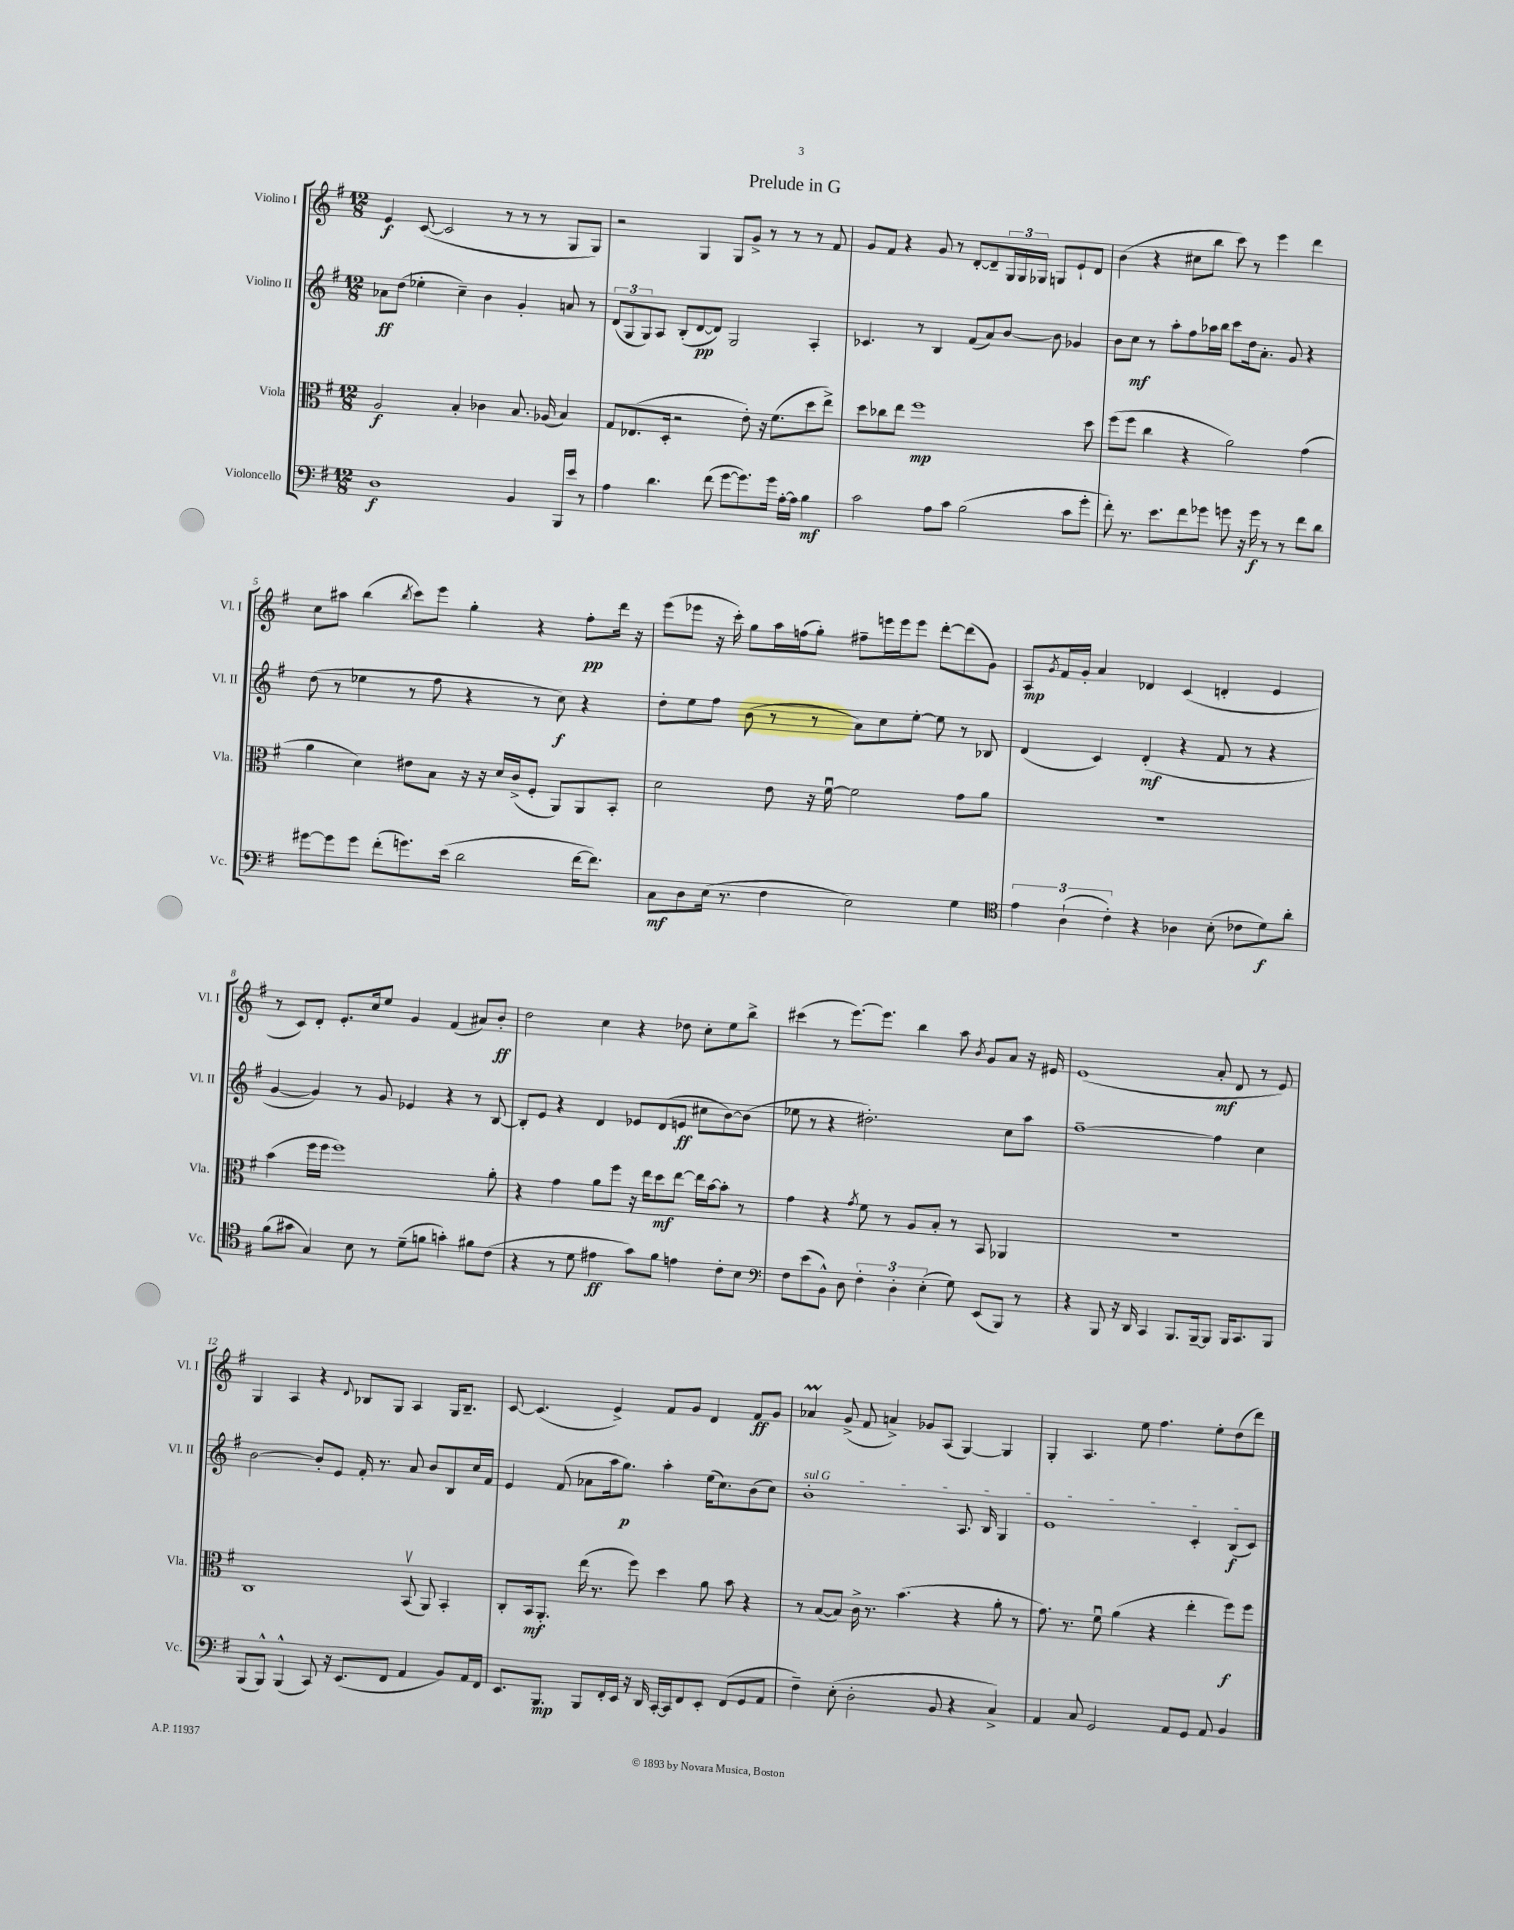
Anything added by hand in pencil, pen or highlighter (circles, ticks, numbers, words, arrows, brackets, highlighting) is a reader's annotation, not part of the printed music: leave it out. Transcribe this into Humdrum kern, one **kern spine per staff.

**kern	**dynam	**kern	**dynam	**kern	**dynam	**kern	**dynam
*part4	*part4	*part3	*part3	*part2	*part2	*part1	*part1
*staff4	*staff4	*staff3	*staff3	*staff2	*staff2	*staff1	*staff1
*I"Violoncello	*	*I"Viola	*	*I"Violino II	*	*I"Violino I	*
*I'Vc.	*	*I'Vla.	*	*I'Vl. II	*	*I'Vl. I	*
*clefF4	*	*clefC3	*	*clefG2	*	*clefG2	*
*k[f#]	*	*k[f#]	*	*k[f#]	*	*k[f#]	*
*M12/8	*	*M12/8	*	*M12/8	*	*M12/8	*
=1	=1	=1	=1	=1	=1	=1	=1
1D	f	2A/	f	8a-X\L	ff	4e/	f
.	.	.	.	(8dd\J	.	.	.
.	.	.	.	4ee-X'\	.	([8c/	.
.	.	.	.	.	.	2c/]	.
.	.	4B'/	.	4cc~\)	.	.	.
.	.	4c-X\	.	4b\	.	.	.
.	.	.	.	.	.	8r	.
4BB/	.	8.B/	.	4g'/	.	8r	.
.	.	.	.	.	.	8r	.
.	.	(16A-X/	.	.	.	.	.
16BBB/LL	.	4B/)	.	8an/	.	8G/L	.
16e/JJ	.	.	.	.	.	.	.
8r	.	.	.	8r	.	8G/J)	.
=2	=2	=2	=2	=2	=2	=2	=2
4A\	.	8G/L	.	(12d/L	.	2r	.
.	.	.	.	12G/	.	.	.
.	.	(8.E-X/	.	.	.	.	.
.	.	.	.	12G/)	.	.	.
4.d\	.	.	.	8A/J	.	.	.
.	.	16D'/Jk	.	.	.	.	.
.	.	2r	.	(8B'/L	.	.	.
.	.	.	.	[8d/	pp	4G/	.
(8f#\	.	.	.	8d/J])	.	.	.
[8g\L	.	.	.	2G/	.	8G/L	.
8.g\])	.	8e'\)	.	.	.	8g^/J	.
.	.	16r	.	.	.	8r	.
16g\Jk	.	(8.f#\L	.	.	.	.	.
[16A'\LL	.	.	.	.	.	8r	.
16A\JJ]	.	.	.	.	.	.	.
4B\	mf	8dd\	.	4A'/	.	8r	.
.	.	8ee^\J)	.	.	.	8f#/	.
=3	=3	=3	=3	=3	=3	=3	=3
2c\	.	8dd\L	.	4.c-X/	.	8g/L	.
.	.	8cc-X\	.	.	.	8f#/J	.
.	.	8ee\J	.	.	.	4r	.
.	.	1ff#	mp	8r	.	.	.
8A\L	.	.	.	4B/	.	8g/	.
8c\J	.	.	.	.	.	8r	.
(2B\	.	.	.	(8f#/L	.	[8d'/L	.
.	.	.	.	8a/)	.	8d~/]	.
.	.	.	.	[8b/J	.	24G/L	.
.	.	.	.	.	.	24G/	.
.	.	.	.	.	.	24G-X/JJ	.
.	.	.	.	8b\]	.	8Gn/L	.
8c\L	.	.	.	4g-X/	.	8e`/	.
8g'\J	.	8dd\	.	.	.	8d/J	.
=4	=4	=4	=4	=4	=4	=4	=4
8f#'\)	.	(8ff#\L	.	8b\L	.	(4b\	.
8.r	.	8ff#\J	.	8cc\J	mf	.	.
.	.	4cc\	.	8r	.	4r	.
8.e\L	.	.	.	.	.	.	.
.	.	.	.	8aa'\L	.	.	.
8f#\	.	4r	.	8ff#\	.	8cc#X\L	.
8g-X\J	.	.	.	16aa-X\L	.	8bb\J	.
.	.	.	.	16bb\JJ	.	.	.
8gn\	.	2a\)	.	8ccc\L	.	8ccc\)	.
16r	.	.	.	16dd\k	.	8r	.
16g\	f	.	.	8.a'\J	.	.	.
8r	.	.	.	.	.	4eee\	.
8r	.	.	.	8g/	.	.	.
8f#\L	.	(4g\	.	4r	.	4ddd\	.
8d\J	.	.	.	.	.	.	.
!!LO:LB:g=z
=5	=5	=5	=5	=5	=5	=5	=5
[8g#X\L	.	4a\	.	(8dd\	.	8cc\L	.
8g#\]	.	.	.	8r	.	8aa#X\J	.
8g#\J	.	4d\)	.	4ee-X\	.	(4bb\	.
(8f#'\L	.	.	.	.	.	.	.
.	.	.	.	.	.	8qbb/	.
8.gn\)	.	8e#X\L	.	8r	.	8ccc\L)	.
.	.	8B\J	.	8ff#\	.	8eee\J	.
(16e\Jk	.	.	.	.	.	.	.
2d\	.	16r	.	4r	.	4gg'\	.
.	.	16r	.	.	.	.	.
.	.	16d/LL	.	.	.	.	.
.	.	(16c^/J	.	.	.	.	.
.	.	8F#'/J	.	8r	.	4r	.
.	.	8AA/L)	.	8cc\)	f	.	.
[16f#\KL	.	8AA/	.	4r	.	8ff#'\L	pp
8.f#\J])	.	.	.	.	.	.	.
.	.	8BB'/J	.	.	.	16ddd\Jk	.
.	.	.	.	.	.	16r	.
=6	=6	=6	=6	=6	=6	=6	=6
8C\L	mf	2d\	.	8dd'\L	.	(8eee\L	.
8D\	.	.	.	8ee\	.	8eee-X\J	.
(16E\Jk	.	.	.	8ff#\J	.	16r	.
8.r	.	.	.	.	.	16ccc'\)	.
.	.	.	.	(8b\	.	8gg\L	.
4F#\	.	8e\	.	8r	.	16aa\L	.
.	.	.	.	.	.	(16ffn\J	.
.	.	16r	.	8r	.	8gg'\J)	.
.	.	[16f#u\	.	.	.	.	.
2E\)	.	2f#\]	.	8a\L)	.	8ff#X~\L	.
.	.	.	.	8cc\	.	16eeen\L	.
.	.	.	.	.	.	16eee\J	.
.	.	.	.	[8ee'\J	.	8eee\J	.
.	.	.	.	8ee\]	.	[8ddd'\L	.
4G\	.	8g\L	.	8r	.	(8ddd\]	.
.	.	8a\J	.	8B-X/	.	8g\J)	.
=7	=7	=7	=7	=7	=7	=7	=7
*clefC4	*	*	*	*	*	*	*
6e\	.	1.r	.	(4d/	.	8A/L	mp
.	.	.	.	.	.	8qg/	.
.	.	.	.	.	.	16f#/L	.
(6A`\	.	.	.	.	.	.	.
.	.	.	.	.	.	16g'/JJ	.
.	.	.	.	4c/)	.	4a/	.
6c'\)	.	.	.	.	.	.	.
4r	.	.	.	(4d'/	mf	4d-X/	.
4A-X\	.	.	.	4r	.	(4c/	.
(8B'\	.	.	.	8f#/	.	4dn'/	.
8c-X\L	.	.	.	8r	.	.	.
8d\)	f	.	.	4r	.	4e/	.
8a'\J	.	.	.	.	.	.	.
!!LO:LB:g=z
=8	=8	=8	=8	=8	=8	=8	=8
(8f#\L	.	(4b\	.	[4g/	.	8r	.
8g#X\J	.	.	.	.	.	8c/L)	.
4G/)	.	16ff#\LL	.	4g/])	.	8d'/J	.
.	.	16ff#\JJ	.	.	.	.	.
.	.	1ff#)	.	.	.	8.e'/L	.
8B\	.	.	.	8r	.	.	.
.	.	.	.	.	.	16cc/k	.
8r	.	.	.	8g/	.	8ee/J	.
(8d~\L	.	.	.	4e-X/	.	4g/	.
8fn\J	.	.	.	.	.	.	.
4gn'\)	.	.	.	4r	.	(4f#/	.
8f#X\L	.	.	.	8r	.	8a#X/L)	.
(8c\J	.	8a'\	.	[8B/	.	8b'/J	ff
=9	=9	=9	=9	=9	=9	=9	=9
4r	.	4r	.	8B'/L]	.	2dd\	.
.	.	.	.	8e/J	.	.	.
8r	.	4g\	.	4r	.	.	.
8d\	.	.	.	.	.	.	.
4e#X\	ff	8a\L	.	4d/	.	4cc\	.
.	.	8ff#\J	.	.	.	.	.
8g\L)	.	16r	.	8e-X/L	.	4r	.
.	.	16ee\KL	.	.	.	.	.
8f#\J	.	8dd\	mf	(8d/	.	.	.
4en\	.	[8ee\J	.	8en/J	ff	8dd-X\	.
.	.	16ee\LL]	.	8cc#X\L	.	8cc'\L	.
.	.	[16b\J	.	.	.	.	.
8c'\L	.	8b'\J]	.	[8b\)	.	8ee\	.
8B\J	.	8r	.	(8b\J]	.	8bb^\J	.
=10	=10	=10	=10	=10	=10	=10	=10
*clefF4	*	*	*	*	*	*	*
8F#\L	.	4g\	.	8ee-X\	.	(4ccc#X\	.
(8e\	.	.	.	8r	.	.	.
8BB^^\J)	.	4r	.	4r	.	8r	.
8D\	.	.	.	.	.	[8.eee\L)	.
.	.	8qg/	.	.	.	.	.
6F#'\	.	8f#\	.	2.dd#X'\)	.	.	.
.	.	.	.	.	.	8.eee\J]	.
.	.	8r	.	.	.	.	.
6D'\	.	.	.	.	.	.	.
.	.	8A/L	.	.	.	4bb\	.
(6E'\	.	.	.	.	.	.	.
.	.	8B'/J	.	.	.	.	.
8G\)	.	8r	.	.	.	8aa\	.
.	.	.	.	.	.	8qb/	.
(8EE/L	.	8BB/	.	.	.	8g/L	.
8BBB/J)	.	4AA-X/	.	8cc\L	.	8a/J	.
8r	.	.	.	8aa\J	.	16r	.
.	.	.	.	.	.	16e#X/	.
=11	=11	=11	=11	=11	=11	=11	=11
4r	.	1.r	.	[1ff#~	.	(1e	.
8BBB/	.	.	.	.	.	.	.
16r	.	.	.	.	.	.	.
16DD/	.	.	.	.	.	.	.
4CC/	.	.	.	.	.	.	.
8.BBB/L	.	.	.	.	.	.	.
[16BBB~/k	.	.	.	.	.	.	.
8BBB/J]	.	.	.	4ff#\]	.	8a'/	mf
16BBB/KL	.	.	.	.	.	8d/	.
8.CC/	.	.	.	.	.	.	.
.	.	.	.	4cc\	.	8r	.
8BBB/J	.	.	.	.	.	8e/)	.
!!LO:LB:g=z
=12	=12	=12	=12	=12	=12	=12	=12
(8BBB/L	.	1C	.	[2b\	.	4G/	.
8BBB^^/J)	.	.	.	.	.	.	.
(4BBB^^/	.	.	.	.	.	4A/	.
8CC/)	.	.	.	8b'/L]	.	4r	.
16r	.	.	.	8e/J	.	.	.
(8.EE/L	.	.	.	.	.	.	.
.	.	.	.	.	.	8qqd/	.
.	.	.	.	16f#'/	.	8B-X/L	.
.	.	.	.	8.r	.	.	.
8FF#/J	.	.	.	.	.	8G/J	.
4AA/	.	(8BBv/	.	8a/	.	4A/	.
.	.	8AA/)	.	8b/L	.	.	.
8BB/L)	.	4BB'/	.	8B/	.	16G/KL	.
.	.	.	.	.	.	8.B-~/J	.
16AA/L	.	.	.	16cc/L	.	.	.
16FF#/JJ	.	.	.	16f#/JJ	.	.	.
=13	=13	=13	=13	=13	=13	=13	=13
8.EE/L	.	8C'/L	.	4e/	.	[8c/	.
.	.	16BB/k	mf	.	.	(4.c/]	.
8.BBB/J	mp	8.AA'/J	.	.	.	.	.
.	.	.	.	(8f#/	.	.	.
8BBB/L	.	(16ee\	.	8a-X\L	.	.	.
.	.	8.r	.	.	.	.	.
16FF#'/L	.	.	.	16aa\k	.	4e^/)	.
16EE/JJ	.	.	.	8.gg\J)	p	.	.
16r	.	8ff#\)	.	.	.	.	.
16DD/	.	.	.	.	.	.	.
[16CC'/LL	.	4dd\	.	4aa'\	.	8f#/L	.
16CC/J]	.	.	.	.	.	.	.
8FF#/	.	.	.	.	.	8g/J	.
8EE'/J	.	8a\	.	(16ee\KL	.	4d/	.
.	.	.	.	8.cc\)	.	.	.
(8FF#/L	.	8b\	.	.	.	.	.
8GG/	.	4r	.	(8b\	.	8f#/L	ff
8AA/J	.	.	.	8cc\J)	.	8g/J	.
=14	=14	=14	=14	=14	=14	=14	=14
!	!	!	!	!LO:TX:a:i:t=sul G	!	!	!
4F#~\)	.	8r	.	1b'	.	4a-XM/	.
.	.	([8B/L	.	.	.	.	.
(8E'\	.	8B/J])	.	.	.	(8g^/	.
2D'\	.	16c^\	.	.	.	8f#/	.
.	.	8.r	.	.	.	.	.
.	.	.	.	.	.	4an^/)	.
.	.	(4.b\	.	.	.	.	.
.	.	.	.	.	.	8g-X/L	.
8BB/	.	.	.	.	.	(8A/J	.
4r	.	4r	.	8.A/	.	[4G/)	.
.	.	.	.	16B/	.	.	.
4C^/)	.	8a'\	.	4G/	.	4G/]	.
.	.	8r	.	.	.	.	.
=15	=15	=15	=15	=15	=15	=15	=15
4AA/	.	8.g\)	.	1e	.	4G'/	.
.	.	8.r	.	.	.	.	.
8C/	.	.	.	.	.	4.A/	.
2GG/	.	8f#u\	.	.	.	.	.
.	.	(4a\	.	.	.	.	.
.	.	.	.	.	.	8ee\	.
.	.	4r	.	.	.	4.ff#\	.
8AA/L	.	.	.	.	.	.	.
8GG/J	.	4ee'\	.	4c'/	.	.	.
8AA/	.	.	.	.	.	8ee'\L	.
4BB/	.	8ff#\L)	f	(8B/L	f	(8dd\	.
.	.	8ff#\J	.	8c/J)	.	8ddd\J)	.
==	==	==	==	==	==	==	==
*-	*-	*-	*-	*-	*-	*-	*-
